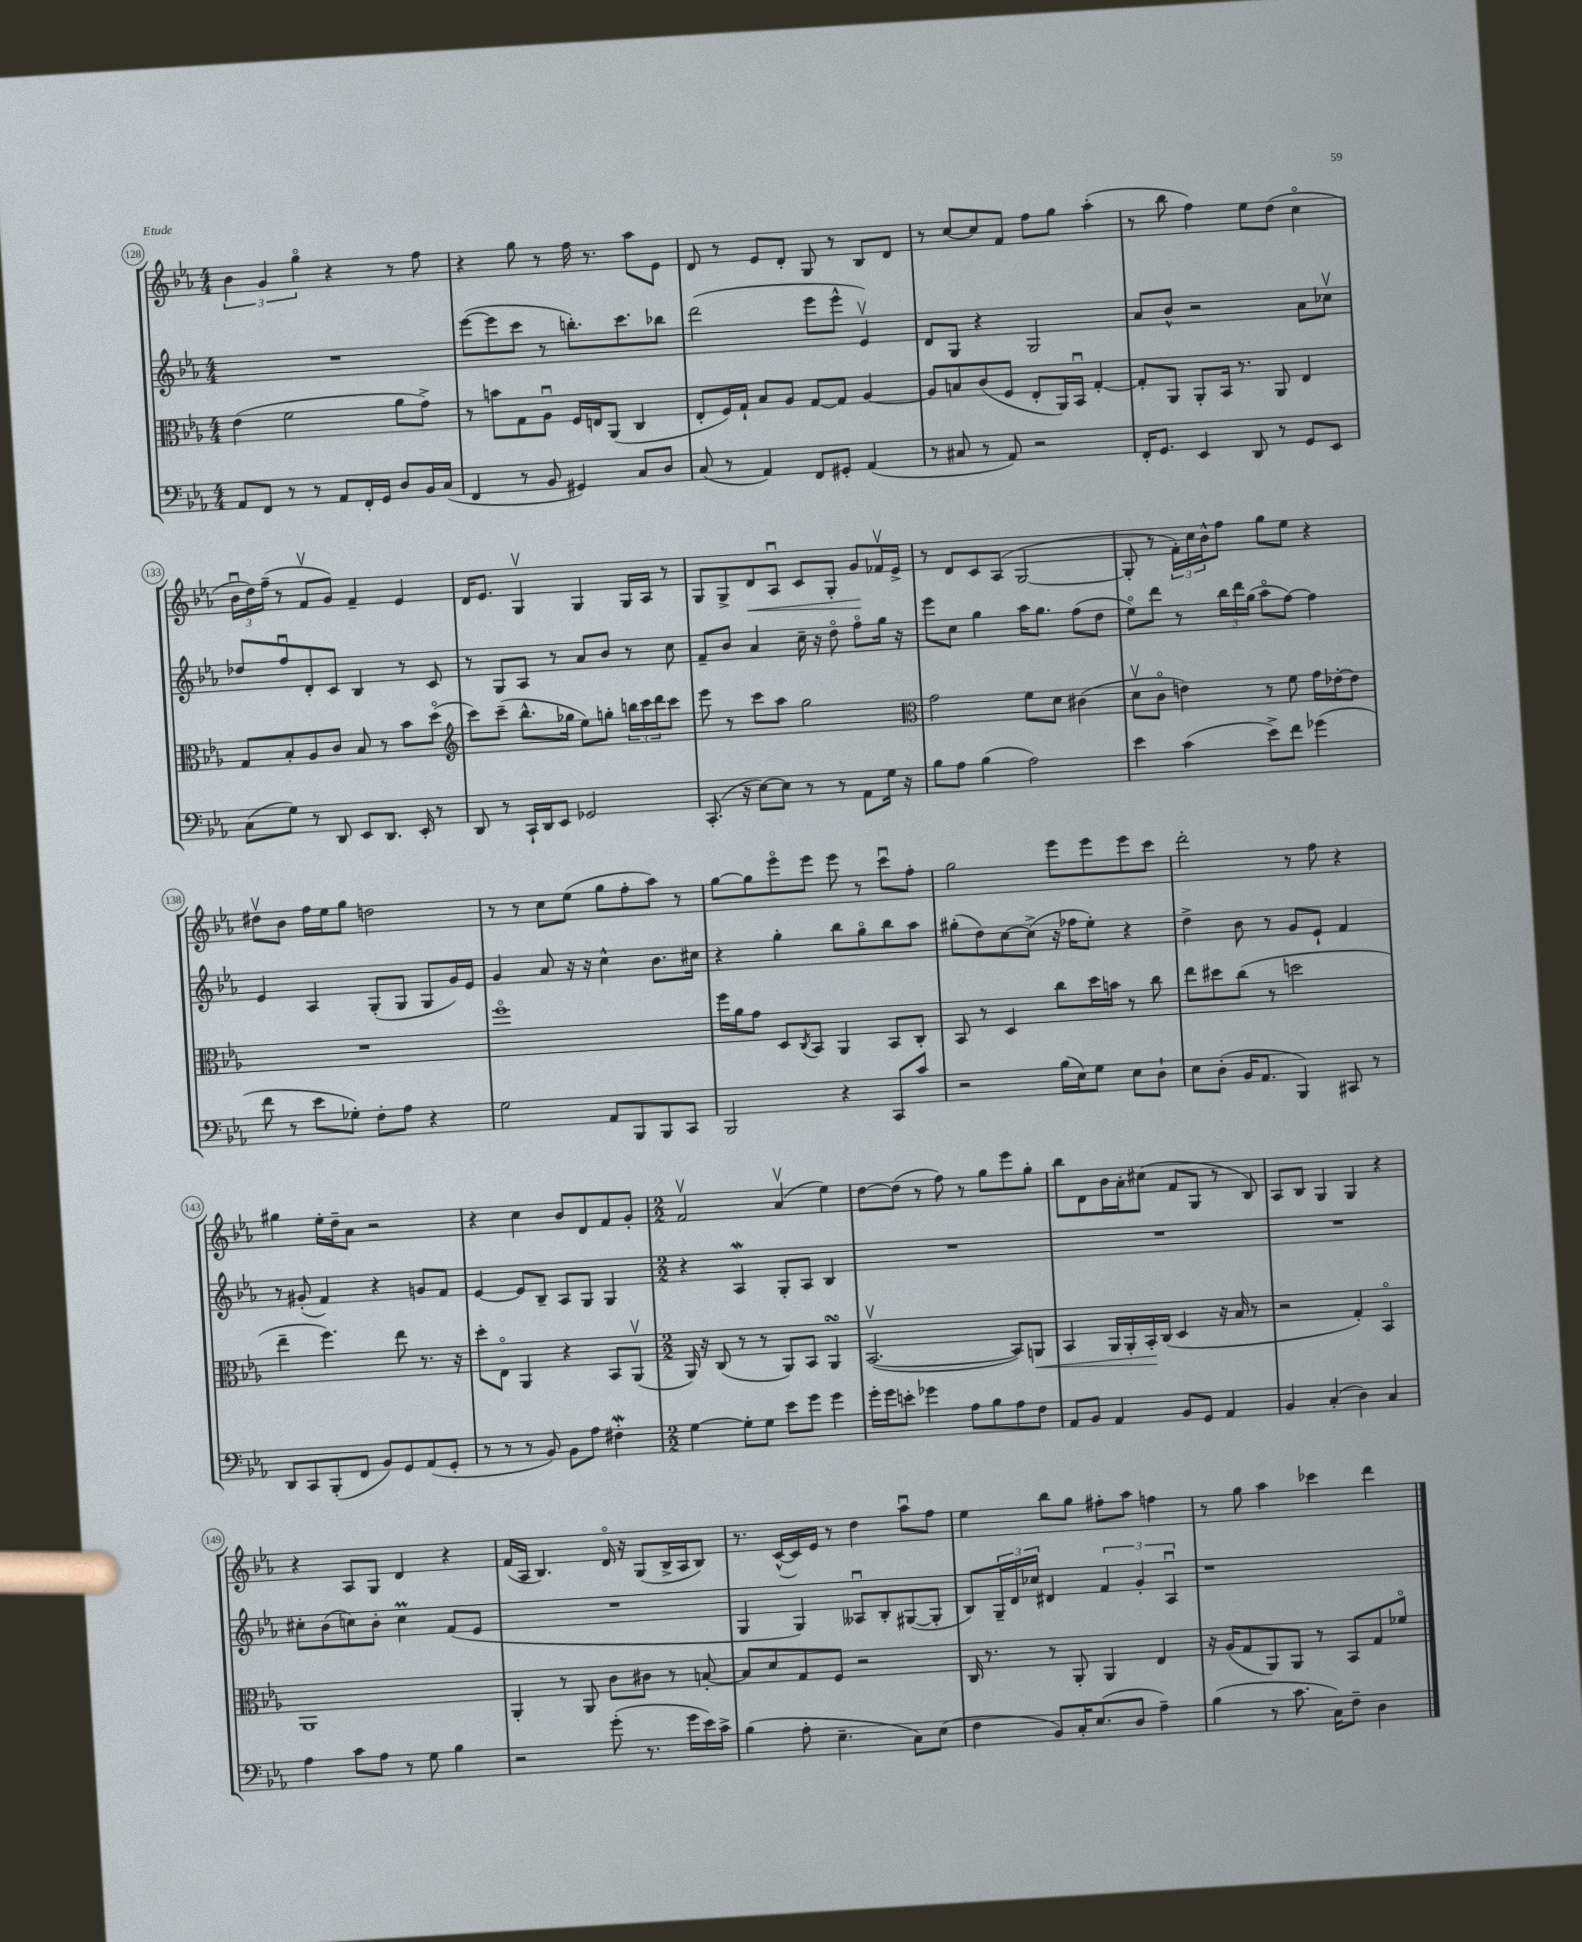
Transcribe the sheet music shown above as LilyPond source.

<<
\new StaffGroup <<
\new Staff = "s0" {
    \clef treble \key ees \major \numericTimeSignature \time 4/4
    \tuplet 3/2 { bes'4 g'4 g''4\flageolet } r4 r8 f''8 |
    r4 g''8 r8 f''16 r8. aes''8 ees'8 |
    d'8 r8 ees'8 d'8-. g8 r8 bes8 d'8 |
    r8 c''8~ c''8 f'8 f''8 g''8 aes''4-.( |
    r8 bes''8 f''4) ees''8 d''8( c''4\flageolet |
    \tuplet 3/2 { bes'16\downbow d''16) f''16--( } r8 f'8\upbow g'8) f'4-- ees'4 |
    d'16 ees'8. g4\upbow g4 g16 aes16 r8 |
    g8 g8-> d'8\< aes8\downbow c'8 g8-. g'8\! fes'16\upbow ees'16-> |
    r8 d'8 c'8 aes8( g2~ |
    g8-. r8 \tuplet 3/2 { f'16-.) c''16 bes'16-^ } f''8 g''8 ees''8 r4 |
    dis''8\upbow bes'8 f''16 ees''16 g''8 d''2 |
    r8 r8 c''8 ees''8( g''8 f''8-. aes''8) r8 |
    g''8~ g''8 ees'''8\flageolet ees'''8 ees'''8 r8 c'''8\downbow f''8-. |
    g''2 ees'''8 ees'''8 ees'''8 c'''8 |
    d'''2-. r8 f''8 r4 |
    gis''4 ees''16-. d''16-- aes'8 r2 |
    r4 c''4 bes'8 d'8 f'8 g'8-. |
    \numericTimeSignature \time 2/2 f'2\upbow aes'4\upbow( ees''4) |
    d''8~ d''8( r8 f''8) r8 g''8 ees'''8 g''8-. |
    bes''8 d'8 bes'16 aes'16-. cis''8( f'8 g8 r8 bes8) |
    aes8 bes8 g4 g4 r4 |
    r4 aes8 g8 d'4 r4 |
    f'16( aes16 bes4.) d'16\flageolet r16 g8( bes16-> aes16 bes8) |
    r8. c'16~-^( c'16) ees'16 r8 d''4 aes''8\downbow f''8 |
    ees''4 bes''8 g''8 fis''8-. aes''8 f''4 |
    r8 g''8 aes''4 ces'''4 d'''4 \bar "|." |
}
\new Staff = "s1" {
    \clef treble \key ees \major \numericTimeSignature \time 4/4
    R1 |
    ees'''8~( ees'''8 c'''8 r8 b''8.-.) c'''8. bes''8 |
    d'''2( ees'''8 ees'''8-^ ees'4\upbow) |
    d'8 g8 r4 g2 |
    aes'8 bes'8-^ r2 aes'8 ces''8\upbow |
    des''8 f''8\downbow d'8-. c'8 bes4 r8 c'8 |
    r8 g8 aes8 r8 aes'8 bes'8 r8 c''8 |
    f'8-- bes'8 aes'4 c''16-- r16 d''8\flageolet f''8\flageolet g''16 r16 |
    ees'''8 c''8 g''4 aes''16 g''8. f''8( d''8 |
    ees''8\flageolet) d'''8 r8 \tuplet 3/2 { bes''16 d'''16 g''16( } aes''8\flageolet f''8~) f''4 |
    ees'4 aes4 g8-.( g8 g8 g'16) ees'16 |
    g'4 aes'8 r16 r16 c''4-^ bes'8. cis''16 |
    r4 g''4-. bes''8 g''8\flageolet bes''8 aes''8 |
    gis''8-.( d''8) c''8~ c''8->( r16 fes''16 ees''8-.) r4 |
    d''4-> bes'8 r8 g'8 ees'8-! f'4 |
    r8 gis'8-.( f'4) r4 g'8 f'8 |
    ees'4~ ees'8 bes8-- aes8 g8 g4 |
    \numericTimeSignature \time 2/2 r4 aes4\mordent g8-. aes8 bes4 |
    R1 |
    R1 |
    R1 |
    cis''8-. bes'8( c''8) bes'8-. c''4\prall f'8( ees'8 |
    R1 |
    g4 g4) aeses8\downbow bes8-. gis8~( gis8-. |
    bes8) \tuplet 3/2 { g16-- d'16 ces''16 } dis'4 \tuplet 3/2 { f'4 g'4-. aes4\downbow } |
    r1 \bar "|." |
}
\new Staff = "s2" {
    \clef alto \key ees \major \numericTimeSignature \time 4/4
    ees'4( f'2 aes'8 g'8->) |
    r8 b'8 g8 aes8\downbow f16 e16 aes,8( c4 |
    ees8-. f16) g16-! bes8 aes8 g8~ g8 aes4~ |
    aes8 b8 c'8( f8 ees8-. aes,16) bes,16\downbow g4~-. |
    g8-. aes,8 aes,8-. bes,16 r8. aes,8 ees4 |
    g8 bes8-. aes8 c'8 bes8 r8 bes'8 d''8\flageolet( |
    \clef treble c'''8) c'''8--( bes''8.-^ ges''16 ees''8) g''8-. \tuplet 3/2 { b''16 c'''16 d'''16 } c'''8 |
    ees'''8 r8 c'''8 aes''8 g''2 |
    \clef alto g'2 f'8 d'8 cis'4( |
    d'8\upbow c'8\flageolet e'4) r8 f'8 g'16 ees'16~-. ees'8 |
    R1 |
    f''1\flageolet |
    f''16 aes'16 g'8 d8 \acciaccatura { c8 } bes,8 aes,4 bes,8 c8-. |
    bes,8 r8 d4 c''8 d''16 b'16 r8 c''8 |
    ees''8 dis''8 c''8( r8 d''2 |
    ees''4-- f''4.) ees''8 r8. r16 |
    d''8-. ees8\flageolet aes,4 r4 bes,8 aes,8\upbow( |
    \numericTimeSignature \time 2/2 aes,16) r16 c8( r8 r8 aes,8) bes,8 aes,4\turn |
    bes,2.~\upbow( bes,8) a,8\< |
    bes,4 aes,16 aes,16-. bes,16-.\! c16( d4 r16 bes16 r8 |
    r2 g4-.) bes,4\flageolet |
    aes,1 |
    aes,4-. r8 aes,8 c'8 cis'8 r8 b8~-. |
    b8 d'8 g8 f8 r2 |
    c16 r8. r8 aes,8-. aes,4 ees4 |
    r16 aes16( g8 aes,8) aes,8 r8 bes,8 g8 fes'8\flageolet \bar "|." |
}
\new Staff = "s3" {
    \clef bass \key ees \major \numericTimeSignature \time 4/4
    aes,8 f,8 r8 r8 aes,8 f,16-. g,16 d8 bes,16 c16( |
    f,4 r8 bes,8 gis,4) c8 d8 |
    c8( r8 aes,4) f,8 gis,8-. aes,4( |
    r8 cis8 r8 aes,8) r2 |
    f,16-. g,8. ees,4 d,8 r8 g,8 ees,8 |
    c8( g8) r8 d,8 ees,8 d,8. ees,16-. r8 |
    d,8 r8 c,16-! d,16 ees,8 ges,2 |
    c,8.-.( r16 ees8~) ees8 r8 r8 aes,8 g16 r16 |
    bes8 aes8 bes4( aes2) |
    ees'4 c'4( ees'8->) f'8 ges'4( |
    f'8 r8 ees'8 ges8-.) f8-. aes8 r4 |
    g2 aes,8 bes,,8 bes,,8 c,8 |
    bes,,2 r4 c,8 c'8 |
    r2 bes16( ees16) g8 ees8 d8-! |
    ees8 d8-.( bes,16 aes,8. bes,,4) cis,8 r8 |
    d,8 c,8 bes,,8-.( f,8 bes,8) g,8 aes,8( g,8-. |
    r8 r8 r8 bes,8) bes,8 aes8 fis4-.\mordent |
    \numericTimeSignature \time 2/2 g4~ g8-. g8 ees'8 g'8 g'4 |
    g'16-. g'16 e'8-. ges'4 aes8 bes8 aes8 f8 |
    aes,8 bes,8 aes,4 bes,8 g,8 aes,4 |
    bes,4 c4-.( d4) c4 |
    aes4 c'8 aes8 r8 g8 bes4 |
    r2 g'8-.( r8. g'16 ees'16) c'16-> |
    bes4( aes8-. ees4.-- c8) ees8( |
    f4 bes,8) c16-. ees8.( d8 aes4--) |
    bes4( r8 c'8. c16) f8-- d4 \bar "|." |
}
>>
>>
\layout { \context { \Score currentBarNumber = #128 \override BarNumber.stencil = #(make-stencil-circler 0.1 0.3 ly:text-interface::print) } }
